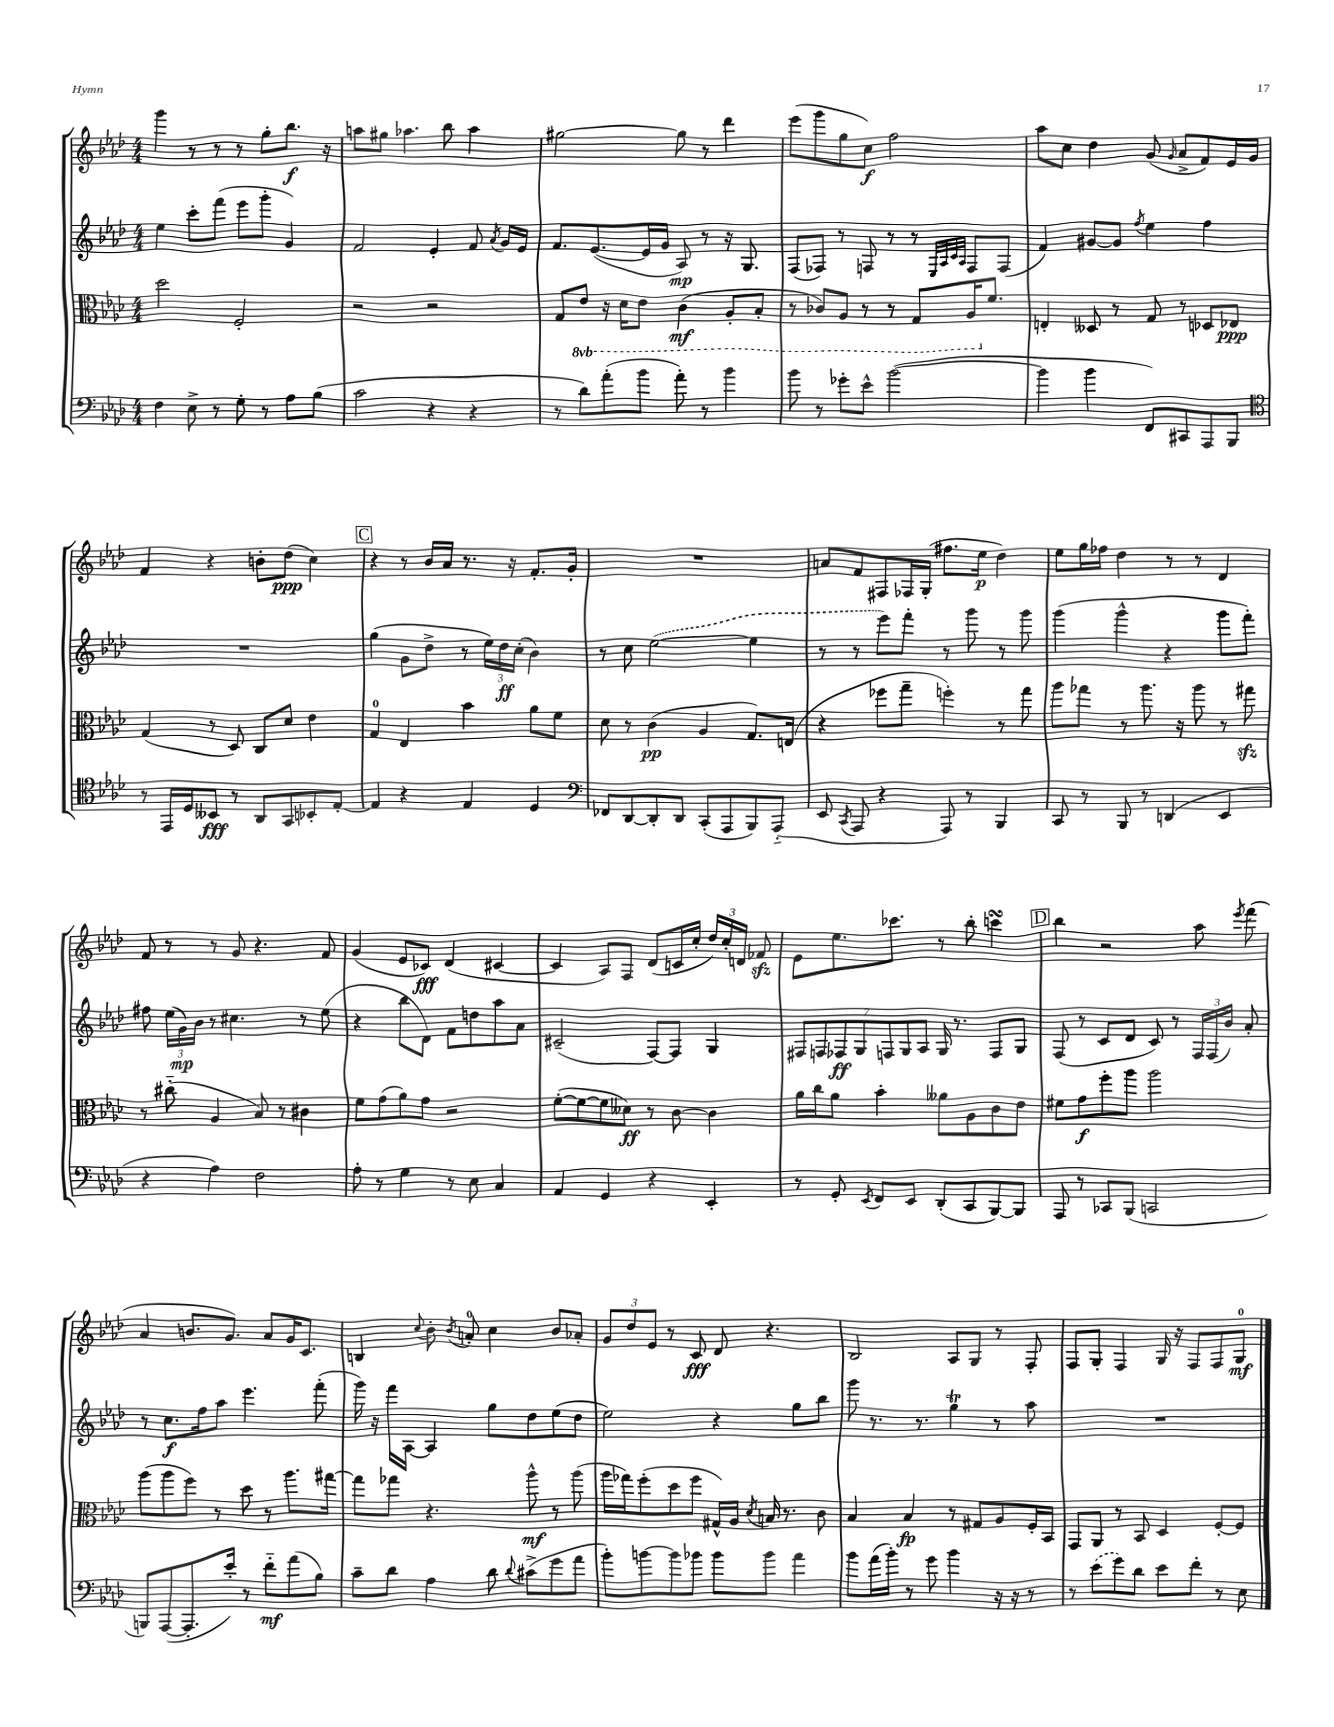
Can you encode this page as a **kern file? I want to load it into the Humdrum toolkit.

**kern	**dynam	**kern	**dynam	**kern	**dynam	**kern	**dynam
*part4	*part4	*part3	*part3	*part2	*part2	*part1	*part1
*staff4	*staff4	*staff3	*staff3	*staff2	*staff2	*staff1	*staff1
*clefF4	*	*clefC3	*	*clefG2	*	*clefG2	*
*k[b-e-a-d-]	*	*k[b-e-a-d-]	*	*k[b-e-a-d-]	*	*k[b-e-a-d-]	*
*M4/4	*	*M4/4	*	*M4/4	*	*M4/4	*
=15	=15	=15	=15	=15	=15	=15	=15
4F\	.	2dd-\	.	4ee-\	.	4ggg\	.
8E-^\	.	.	.	8ccc'\L	.	8r	.
8r	.	.	.	(8fff\J	.	8r	.
8G'\	.	2F'/	.	8eee-\L	.	8r	.
8r	.	.	.	8ggg'\J	.	8gg'\L	.
8A-\L	.	.	.	4g/)	.	8.bb-\J	f
(8B-\J	.	.	.	.	.	.	.
.	.	.	.	.	.	16r	.
=16	=16	=16	=16	=16	=16	=16	=16
2c\	.	2r	.	2f/	.	8aan\L	.
.	.	.	.	.	.	8gg#X\J	.
.	.	.	.	.	.	4.aa-X\	.
4r	.	2r	.	4e-'/	.	.	.
.	.	.	.	.	.	8bb-\	.
4r	.	.	.	8f/	.	4aa-\	.
.	.	.	.	8qa-/	.	.	.
.	.	.	.	16g/LL	.	.	.
.	.	.	.	16e-/JJ	.	.	.
=17	=17	=17	=17	=17	=17	=17	=17
8r	.	8G/L	.	8.f/L	.	[2gg#X\	.
*	*	*8ba	*	*	*	*	*
8d-\L)	.	8E-/J	.	.	.	.	.
.	.	.	.	([8.e-/	.	.	.
(8a-'\	.	16r	.	.	.	.	.
.	.	16D-\KL	.	.	.	.	.
8b-\J	.	8E-\J	.	16e-/L]	.	.	.
.	.	.	.	16g/JJ	.	.	.
8a-'\)	.	(4C\	mf	8A-/)	mp	8gg#\]	.
8r	.	.	.	8r	.	8r	.
4b-\	.	8AA-'/L	.	16r	.	4ddd-\	.
.	.	.	.	8.G/	.	.	.
.	.	8BB-'/J	.	.	.	.	.
=18	=18	=18	=18	=18	=18	=18	=18
8b-\	.	8r	.	(8F/L	.	(8eee-\L	.
8r	.	8C-X/L)	.	8F-X/J)	.	8ggg\	.
8g-X'\L	.	8AA-/J	.	8r	.	8gg\	.
8e-^^\J	.	8r	.	8Fn/	.	8cc\J)	f
([2b-\	.	8r	.	8r	.	2ff\	.
.	.	8GG/L	.	8r	.	.	.
.	.	.	.	32qqE-/LLL	.	.	.
.	.	.	.	32qqA-/	.	.	.
.	.	.	.	32qqc/	.	.	.
.	.	.	.	32qqA-/JJJ	.	.	.
.	.	16AA-/K	.	8F/L	.	.	.
*	*	*X8ba	*	*	*	*	*
.	.	8.f/J	.	.	.	.	.
.	.	.	.	(8F/J	.	.	.
=19	=19	=19	=19	=19	=19	=19	=19
4b-\]	.	4En'/	.	4f/)	.	8aa-\L	.
.	.	.	.	.	.	8cc\J	.
4b-\	.	8D--X/	.	[8g#X/L	.	4dd-\	.
.	.	8r	.	8g#/J]	.	.	.
.	.	.	.	8qff/	.	.	.
8FF/L)	.	8G/	.	4ee-\	.	(8g/	.
.	.	.	.	.	.	16qqg/	.
8CC#X/	.	8r	.	.	.	8a-^/L	.
8AAA-/	.	8D-X/L	.	4ff\	.	8f/)	.
8BBB-/J	.	8E-X/J	ppp	.	.	16e-/L	.
.	.	.	.	.	.	16g/JJ	.
!!LO:LB:g=z
=20	=20	=20	=20	=20	=20	=20	=20
*clefC4	*	*	*	*	*	*	*
8r	.	(4G/	.	1r	.	4f/	.
16EE-/LL	.	.	.	.	.	.	.
16D-/J	.	.	.	.	.	.	.
8BB--X/J	fff	8r	.	.	.	4r	.
8r	.	8D-/)	.	.	.	.	.
8AA-/L	.	8C/L	.	.	.	8bn'\L	.
8GG/	.	8d-/J	.	.	.	(8dd-\J	ppp
8BB-X'/	.	4e-\	.	.	.	4cc\)	.
[8E-'/J	.	.	.	.	.	.	.
!!LO:REH:place=s1:t=C
=21	=21	=21	=21	=21	=21	=21	=21
4E-/]	.	4G/	.	(4gg\	.	4r	.
4r	.	4E-/	.	8g\L	.	8r	.
.	.	.	.	8dd-^\J	.	16b-/LL	.
.	.	.	.	.	.	16a-/JJ	.
4E-/	.	4b-\	.	8r	.	8.r	.
.	.	.	.	24ee-\LL)	.	.	.
.	.	.	.	24dd-\	ff	.	.
.	.	.	.	.	.	16r	.
.	.	.	.	(24cc'\JJ	.	.	.
4D-/	.	8a-\L	.	4b-\)	.	8.f'/L	.
.	.	8f\J	.	.	.	.	.
.	.	.	.	.	.	16g'/Jk	.
=22	=22	=22	=22	=22	=22	=22	=22
*clefF4	*	*	*	*	*	*	*
8FF-X/L	.	8d-\	.	8r	.	1r	.
[8DD-/	.	8r	.	8cc\	.	.	.
8DD-'/]	.	(4c\	pp	([2ee-\	.	.	.
8DD-/J	.	.	.	.	.	.	.
(8CC'/L	.	4A-/	.	.	.	.	.
8AAA-/	.	.	.	.	.	.	.
8BBB-/)	.	8.G/L)	.	4ee-\]	.	.	.
(8AAA-/J	.	.	.	.	.	.	.
.	.	(16En/Jk	.	.	.	.	.
=23	=23	=23	=23	=23	=23	=23	=23
8EE-/	.	4r	.	8r	.	8an/L	.
8qCC/	.	.	.	.	.	.	.
8AAA-/	.	.	.	8r	.	8f/	.
4r	.	8ff-X\L	.	8eee-\L)	.	8F#X/	.
.	.	8gg~\J	.	8fff'\J	.	16F-X/L	.
.	.	.	.	.	.	(16G'/JJ	.
8AAA-/)	.	4ffn'\)	.	8r	.	8.ff#X\L	.
8r	.	.	.	8ggg\	.	.	.
.	.	.	.	.	.	16ee-\Jk	p
4BBB-/	.	8r	.	8r	.	4dd-\)	.
.	.	8gg\	.	8ggg\	.	.	.
=24	=24	=24	=24	=24	=24	=24	=24
8CC/	.	8aa-\L	.	(4ggg\	.	8ee-\L	.
8r	.	8gg-X\J	.	.	.	16gg\L	.
.	.	.	.	.	.	16ff-X\JJ	.
8BBB-/	.	8r	.	4ggg^^\	.	4dd-\	.
8r	.	8.aa-\	.	.	.	.	.
(4DDn/	.	.	.	4r	.	8r	.
.	.	16r	.	.	.	.	.
.	.	8aa-\	.	.	.	8r	.
4EE-/	.	8r	.	8ggg\L	.	4d-/	.
.	.	8gg#Xzz\	.	8fff'\J)	.	.	.
!!LO:LB:g=z
=25	=25	=25	=25	=25	=25	=25	=25
4r	.	8r	.	8ff#X\	.	8f/	.
.	.	(8cc#X\	.	(24ee-\LL	.	8r	.
.	.	.	.	24g\)	mp	.	.
.	.	.	.	24b-\JJ	.	.	.
4A-\)	.	4A-/	.	8r	.	8r	.
.	.	.	.	4.cc#X\	.	8g/	.
2F\	.	8B-/)	.	.	.	4.r	.
.	.	8r	.	.	.	.	.
.	.	4c#X\	.	8r	.	.	.
.	.	.	.	(8ee-\	.	8f/	.
=26	=26	=26	=26	=26	=26	=26	=26
8A-'\	.	8f\L	.	4r	.	(4g/	.
8r	.	(8g\	.	.	.	.	.
4G\	.	8a-\)	.	8bb-\L	.	8e-/L	.
.	.	8g\J	.	8d-\J)	.	8c-X/J)	fff
8r	.	2r	.	8f\L	.	(4d-/	.
8E-\	.	.	.	8ddn\	.	.	.
4C/	.	.	.	8aa-\	.	[4c#X/	.
.	.	.	.	8a-\J	.	.	.
=27	=27	=27	=27	=27	=27	=27	=27
4AA-/	.	([8f'\L	.	(2c#X~/	.	4c#/]	.
.	.	8f\_	.	.	.	.	.
4GG/	.	8f\]	.	.	.	8A-/L)	.
.	.	8d--X\J)	ff	.	.	8F/J	.
4r	.	8r	.	[8F/L)	.	(8d-/L	.
.	.	[8c\	.	8F/J]	.	16cn/L	.
.	.	.	.	.	.	16cc'/JJ	.
4EE-'/	.	4c\]	.	4G/	.	24dd-/LL)	.
.	.	.	.	.	.	24cc'/	.
.	.	.	.	.	.	24dn/JJ	.
.	.	.	.	.	.	8f-Xzz/	.
=28	=28	=28	=28	=28	=28	=28	=28
8r	.	16a-\LL	.	14F#X/L	.	8e-\L	.
.	.	16cc\J	.	.	.	.	.
.	.	.	.	14Fn/	.	.	.
8GG'/	.	8a-\J	.	.	.	8.ee-\	.
.	.	.	.	14F-X/	ff	.	.
.	.	.	.	14G/	.	.	.
8qEE-/	.	.	.	.	.	.	.
8FF/L	.	4b-'\	.	.	.	.	.
.	.	.	.	14Fn/	.	.	.
.	.	.	.	.	.	8.ccc-X\J	.
.	.	.	.	14G/	.	.	.
8EE-/J	.	.	.	.	.	.	.
.	.	.	.	14A-/J	.	.	.
(8DD-'/L	.	8a--X\L	.	16G/	.	8r	.
.	.	.	.	8.r	.	.	.
8CC/	.	8A-\	.	.	.	8bb-'\	.
[8BBB-/)	.	8c\	.	8F/L	.	4cccnsSsS\	.
8BBB-/J]	.	8e-\J	.	8G/J	.	.	.
!!LO:REH:place=s1:t=D
=29	=29	=29	=29	=29	=29	=29	=29
8AAA-/	.	8f#X\L	.	(8F/	.	4bb-\	.
8r	.	8g\	f	8r	.	.	.
8CC-X/L	.	8ff'\	.	8c/L	.	2r	.
(8BBB-/J	.	8aa-\J	.	8d-/J	.	.	.
2CCn/	.	2aa-\	.	8c/)	.	.	.
.	.	.	.	8r	.	.	.
.	.	.	.	24F/LL	.	8aa-\	.
.	.	.	.	(24F/	.	.	.
.	.	.	.	24b-/JJ)	.	.	.
.	.	.	.	.	.	8qeee-/	.
.	.	.	.	8a-'/	.	(8fff\	.
!!LO:LB:g=z
=30	=30	=30	=30	=30	=30	=30	=30
8BBBn/L)	.	(8aa-\L	.	8r	.	4a-/	.
([8AAA-/	.	8aa-\	.	8.cc\L	f	.	.
8.AAA-'/]	.	8ff\J)	.	.	.	8.bn/L	.
.	.	.	.	16ff\k	.	.	.
.	.	8r	.	8aa-\J	.	.	.
16e-'/Jk)	.	.	.	.	.	8.g/J)	.
8r	.	8dd-\	.	4.eee-\	.	.	.
8f\L	mf	8r	.	.	.	8a-/L	.
(8a-\	.	8.aa-\L	.	.	.	16g/K	.
.	.	.	.	.	.	8.c/J	.
8B-\J)	.	.	.	(8fff'\	.	.	.
.	.	[16gg#X\Jk	.	.	.	.	.
=31	=31	=31	=31	=31	=31	=31	=31
8c~\L	.	8gg#\L]	.	16ggg\)	.	4Bn/	.
.	.	.	.	16r	.	.	.
8d-\J	.	8gg-X\J	.	16fff\LL	.	.	.
.	.	.	.	[16A-\JJ	.	.	.
.	.	.	.	.	.	8qqcc/	.
4A-\	.	4.r	.	4A-/]	.	8b-'\	.
.	.	.	.	.	.	8qb-/	.
.	.	.	.	.	.	8an'/	.
8d-\	.	.	.	8gg\L	.	4cc\	.
8qqd-/	.	.	.	.	.	.	.
(8c#X^\L	.	8aa-^^\	mf	8dd-\	.	.	.
8g\	.	8r	.	(8ee-\	.	8b-/L	.
8a-\J	.	(8aa-\	.	8dd-\J	.	8a-X'/J	.
=32	=32	=32	=32	=32	=32	=32	=32
8b-'\L)	.	16aa-\LL	.	2ee-\)	.	12g/L	.
.	.	16gg-X\J)	.	.	.	.	.
.	.	.	.	.	.	12dd-/	.
[8bn\	.	(8ff'\	.	.	.	.	.
.	.	.	.	.	.	12e-/J	.
8b\]	.	8dd-\	.	.	.	8r	.
8b-X\J	.	8ff\J	.	.	.	8c/	fff
8b-\L	.	16G#X^^/LL)	.	4r	.	8d-/	.
.	.	16A-/JJ	.	.	.	.	.
.	.	8qd-/	.	.	.	.	.
8b-\J	.	16Bn/	.	.	.	4.r	.
.	.	8.r	.	.	.	.	.
4a-\	.	.	.	8gg\L	.	.	.
.	.	8c\	.	8bb-\J	.	.	.
=33	=33	=33	=33	=33	=33	=33	=33
8b-\L	.	4B-/	.	8ggg\	.	2B-/	.
(16a-\L	.	.	.	8.r	.	.	.
16b-'\JJ)	.	.	.	.	.	.	.
8r	.	4B-/	fp	.	.	.	.
.	.	.	.	8.r	.	.	.
8g\	.	.	.	.	.	.	.
4b-\	.	8r	.	4ggt\	.	8A-/L	.
.	.	8G#X/L	.	.	.	8G/J	.
16r	.	8A-/	.	8r	.	8r	.
16r	.	.	.	.	.	.	.
8r	.	16F'/L	.	8aa-\	.	8F'/	.
.	.	16BB-/JJ	.	.	.	.	.
=34	=34	=34	=34	=34	=34	=34	=34
8r	.	8GG/L	.	1r	.	8F/L	.
(8e-\L	.	8AA-/J	.	.	.	8G'/J	.
8g\)	.	8r	.	.	.	4F/	.
8d-\J	.	8BB-/	.	.	.	.	.
8e-\L	.	4D-/	.	.	.	16G/	.
.	.	.	.	.	.	16r	.
8f'\J	.	.	.	.	.	8F/L	.
8r	.	[8F'/L	.	.	.	8F/	.
8E-\	.	8F/J]	.	.	.	8G/J	mf
==	==	==	==	==	==	==	==
*-	*-	*-	*-	*-	*-	*-	*-
